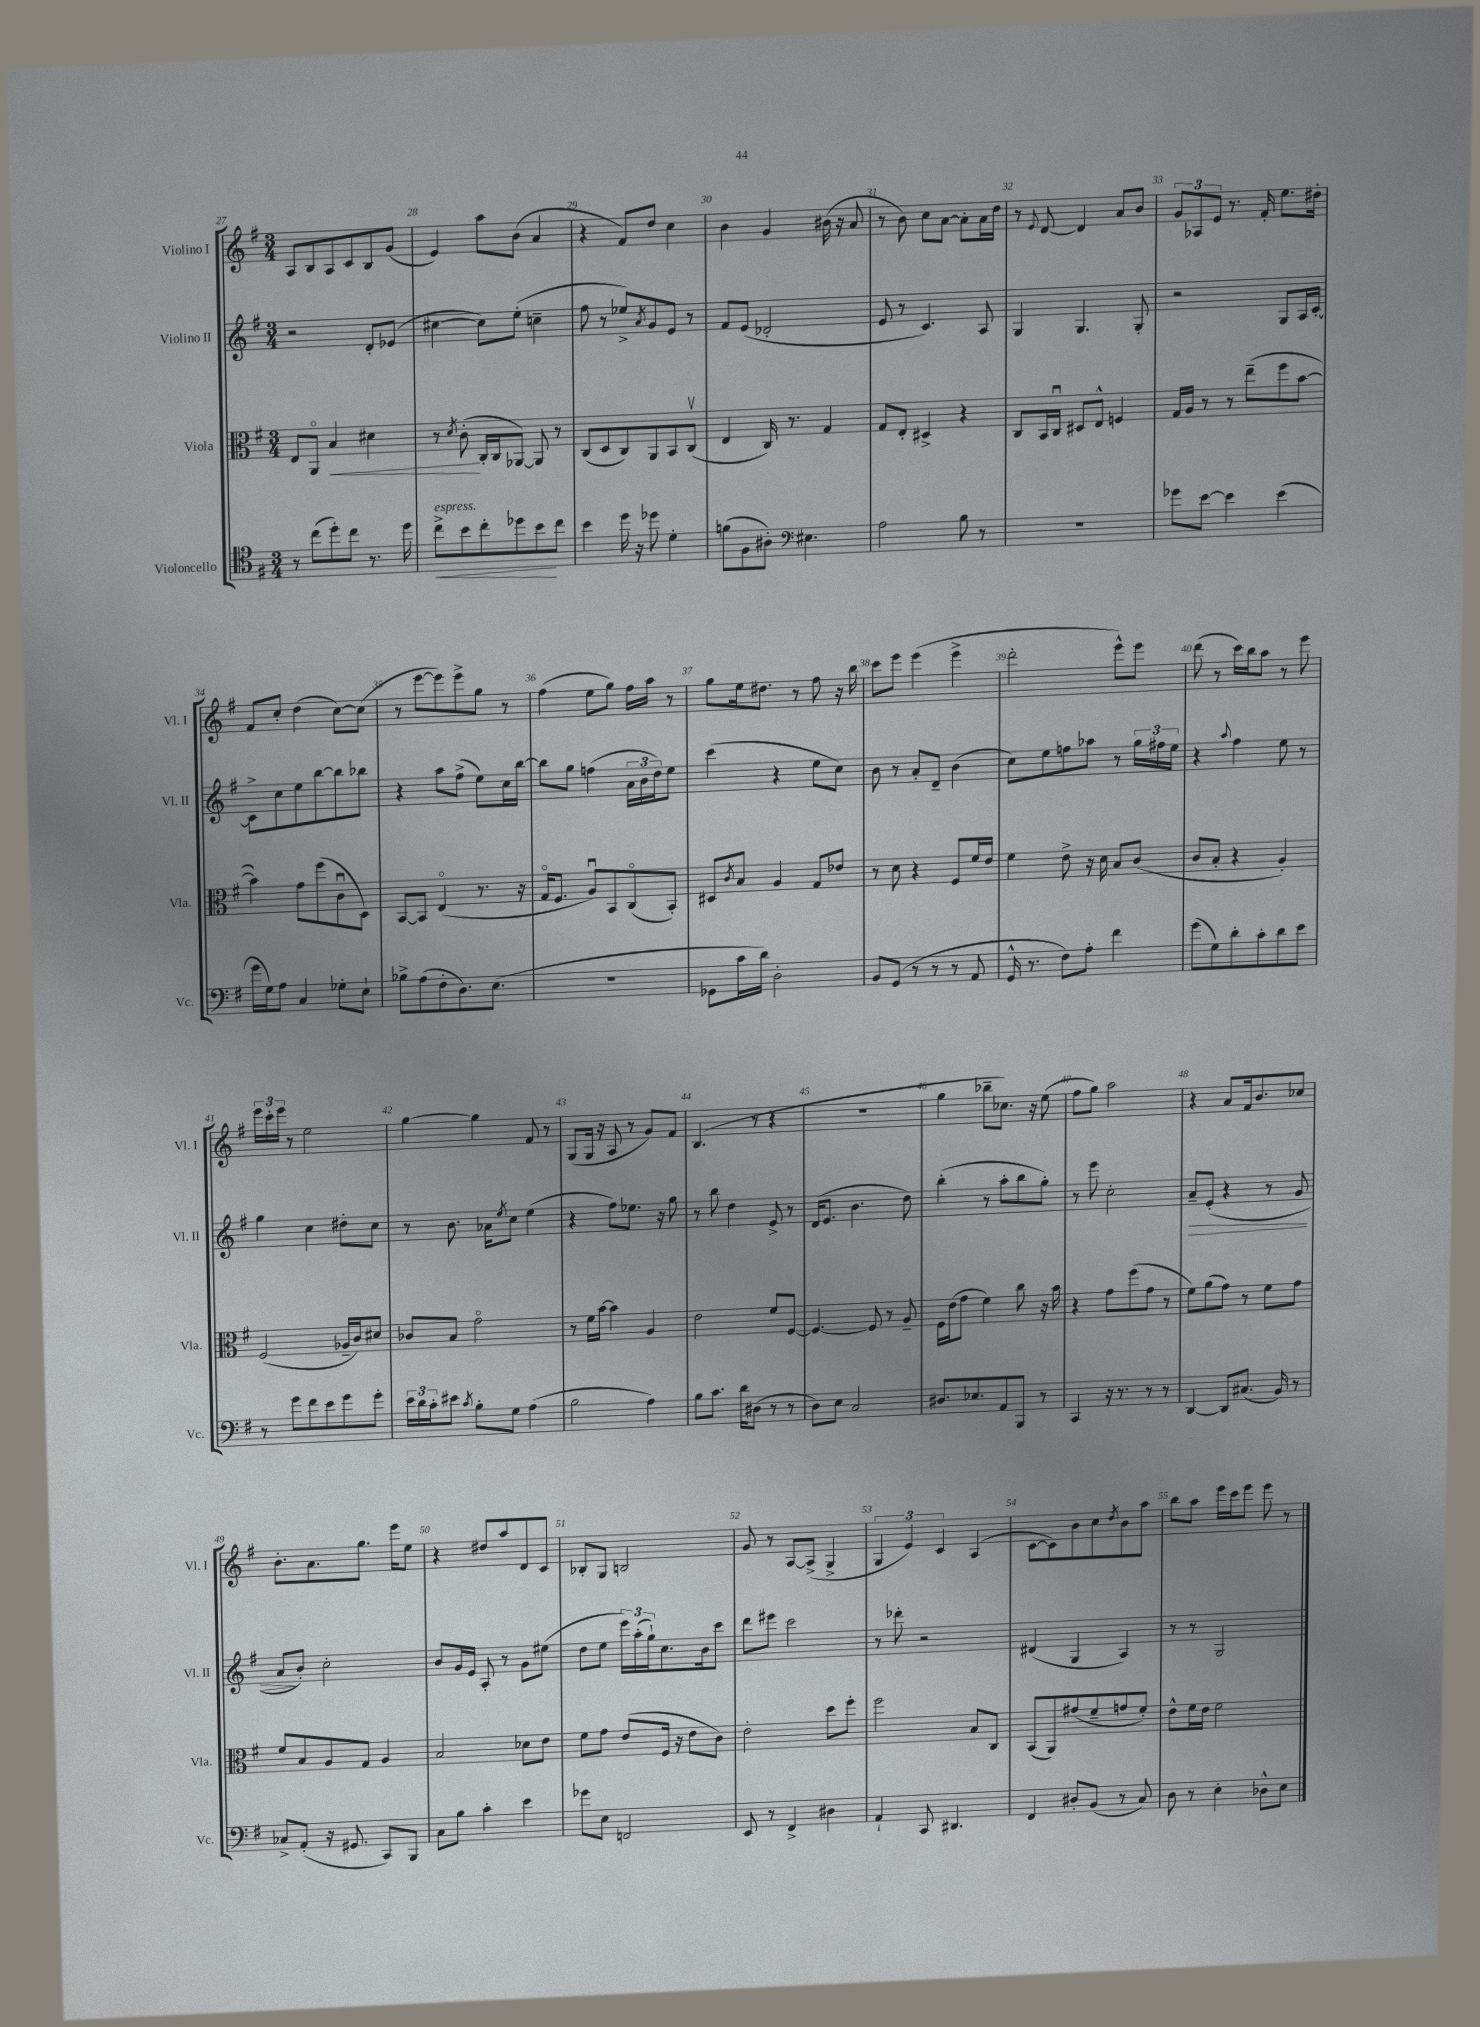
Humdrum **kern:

**kern	**dynam	**kern	**dynam	**kern	**dynam	**kern
*part4	*part4	*part3	*part3	*part2	*part2	*part1
*staff4	*staff4	*staff3	*staff3	*staff2	*staff2	*staff1
*I"Violoncello	*	*I"Viola	*	*I"Violino II	*	*I"Violino I
*I'Vc.	*	*I'Vla.	*	*I'Vl. II	*	*I'Vl. I
*clefC4	*	*clefC3	*	*clefG2	*	*clefG2
*k[f#]	*	*k[f#]	*	*k[f#]	*	*k[f#]
*M3/4	*	*M3/4	*	*M3/4	*	*M3/4
=27	=27	=27	=27	=27	=27	=27
8r	.	8E/L	.	2r	.	8A/L
(8cc\L	.	8AA/J	.	.	.	8B/
!	!	!	!LO:HP:b	!	!	!
8dd'\)	.	4B/	<	.	.	8A/
8cc\J	.	.	.	.	.	8c/
8.r	.	4d#X\	.	8d'/L	.	8B/
.	.	.	.	(8e-X/J	.	(8g/J
16dd\	.	.	.	.	.	.
=28	=28	=28	=28	=28	=28	=28
!LO:TX:a:i:t=espress.	!	!	!	!	!	!
!	!LO:HP:b	!	!	!	!	!
8cc^\L	<	8r	.	[4cc#X\	.	4e/)
.	.	8qd/	.	.	.	.
8b\	.	(8c'\	.	.	.	.
8cc'\	.	16C'/LL	[	8cc#\L])	.	8aa\L
.	.	16C/J	.	.	.	.
8dd-X\	.	[8AA-X/J)	.	(8ee'\J	.	(8b\J
8b\	.	8AA-/]	.	4ccn~\	.	4a/
8cc\J	[	8r	.	.	.	.
=29	=29	=29	=29	=29	=29	=29
4b\	.	(8C/L	.	8ff#\	.	4r
.	.	8D/	.	8r	.	.
16dd\	.	8C/)	.	8ee-X^/L)	.	8f#/L)
16r	.	.	.	.	.	.
.	.	.	.	8qa/	.	.
8dd-X\	.	8AA/	.	8g/	.	8dd/J
4d'\	.	8BB/	.	8e/J	.	4cc\
.	.	(8Cv/J	.	8r	.	.
=30	=30	=30	=30	=30	=30	=30
(8fn\L	.	4E/	.	8f#/L	.	4b\
8F#\	.	.	.	(8e/J	.	.
8A#X'\J)	.	16C/)	.	2d-X'/	.	4g/
.	.	8.r	.	.	.	.
*clefF4	*	*	*	*	*	*
4.E#X\	.	.	.	.	.	.
.	.	4G/	.	.	.	(16b#X\
.	.	.	.	.	.	16r
.	.	.	.	.	.	8a/
=31	=31	=31	=31	=31	=31	=31
2A\	.	8G/L	.	8e/	.	8r
.	.	8E'/J	.	8r	.	8b\)
.	.	4D#X^/	.	4.c/)	.	8cc\L
.	.	.	.	.	.	[8a\J
8B\	.	4r	.	.	.	8a'\L]
8r	.	.	.	8A/	.	16a\L
.	.	.	.	.	.	16dd\JJ
=32	=32	=32	=32	=32	=32	=32
2.r	.	8C/L	.	4G/	.	8r
.	.	.	.	.	.	8qqe/
.	.	16BB/L	.	.	.	[8d/
.	.	16Cu/JJ	.	.	.	.
.	.	8D#X/L	.	4.G/	.	4d/]
.	.	8E^^/J	.	.	.	.
.	.	4Fn/	.	.	.	8a/L
.	.	.	.	8G'/	.	8b/J
=33	=33	=33	=33	=33	=33	=33
8g-X\L	.	16G/LL	.	2r	.	12g/L
.	.	16A/JJ	.	.	.	.
.	.	.	.	.	.	12A-X/
[8e\J	.	8r	.	.	.	.
.	.	.	.	.	.	12e/J
4e\]	.	8r	.	.	.	8.r
.	.	(8ee~\L	.	.	.	.
.	.	.	.	.	.	16f#'/
(4e\	.	8ff#\	.	8G/L	.	8.ee\L
.	.	[8b\J	.	16A/L	.	.
.	.	.	.	[16c'/JJ	.	16dd#X'\Jk
!!LO:LB:g=z
=34	=34	=34	=34	=34	=34	=34
16g\LL	.	4b\])	.	8c^\L]	.	8f#/L
16G\J)	.	.	.	.	.	.
8A\J	.	.	.	8cc\	.	8cc'/J
4C/	.	8g\L	.	8ee\	.	(4dd\
.	.	(8ff#\	.	[8bb\	.	.
8G-X'\L	.	8cu\	.	8bb\]	.	[8cc\L)
8E`\J	.	8D\J)	.	8bb-X\J	.	(8cc\J]
=35	=35	=35	=35	=35	=35	=35
8B-X^\L	.	[8BB/L	.	4r	.	8r
(8A\	.	8BB/J]	.	.	.	[8eee\L
8F#'\	.	(4E/	.	8aa\L	.	8eee\])
8.D\)	.	.	.	(8ff#^\J	.	8eee^\
.	.	8.r	.	8ee\L)	.	8gg\J
(8.E\J	.	.	.	.	.	.
.	.	.	.	16cc\L	.	8r
.	.	16r	.	[16bb\JJ	.	.
=36	=36	=36	=36	=36	=36	=36
2.r	.	16G/KL	.	8bb\L]	.	(4ff#\
.	.	8.F#/J	.	.	.	.
.	.	.	.	8gg\J	.	.
.	.	8Au/L)	.	(4ffn\	.	8ee\L
.	.	8BB/	.	.	.	8gg\J)
.	.	(8C/	.	24a\LL	.	16ff#\LL
.	.	.	.	24b\	.	.
.	.	.	.	.	.	16aa\JJ
.	.	.	.	24dd\J)	.	.
.	.	8BB'/J)	.	8ee\J	.	8r
=37	=37	=37	=37	=37	=37	=37
8GG-X\L	.	8D#X/L	.	(4ccc\	.	8gg\L
.	.	8qc/	.	.	.	.
16c\L	.	8B/J	.	.	.	16ee\k
16d\JJ)	.	.	.	.	.	8.dd#X\J
2D'\	.	4A/	.	4r	.	.
.	.	.	.	.	.	8r
.	.	8G/L	.	8ee\L	.	8ff#\
.	.	8e-X/J	.	8cc\J)	.	16r
.	.	.	.	.	.	16bb\
=38	=38	=38	=38	=38	=38	=38
8BB/L	.	8r	.	8b\	.	8ccc\L
(8GG/J	.	8d\	.	8r	.	8eee\J
8r	.	4r	.	8a'/L	.	(4eee\
8r	.	.	.	8d~/J	.	.
8r	.	8F#/L	.	(4b\	.	4eee^\
8AA/	.	16f#/L	.	.	.	.
.	.	16e/JJ	.	.	.	.
=39	=39	=39	=39	=39	=39	=39
16GG^^/	.	4f#\	.	8cc\L)	.	2ddd'\
8.r	.	.	.	.	.	.
.	.	.	.	8ee\	.	.
8F#\L)	.	8e^\	.	8ffn\	.	.
8A'\J	.	16r	.	8aa-X\J	.	.
.	.	16d\	.	.	.	.
4f#\	.	8B/L	.	8r	.	8eee^^\L)
.	.	(8c/J	.	24gg\LL	.	8eee\J
.	.	.	.	24ff#X\	.	.
.	.	.	.	24ee\JJ	.	.
=40	=40	=40	=40	=40	=40	=40
(8g\L	.	8c/L	.	4r	.	(8ddd\
8G\)	.	8B'/J	.	.	.	8r
.	.	.	.	8qqaa/	.	.
8d'\	.	4r	.	4ff#\	.	16ccc\LL)
.	.	.	.	.	.	16bb\J
8c'\	.	.	.	.	.	8aa\J
8d\	.	4A'/)	.	8ee\	.	8r
8e\J	.	.	.	8r	.	8eee\
!!LO:LB:g=z
=41	=41	=41	=41	=41	=41	=41
8r	.	(2F#/	.	4gg\	.	24eee\LL
.	.	.	.	.	.	24ccc'\
.	.	.	.	.	.	24eee\JJ
8g\L	.	.	.	.	.	8r
8f#\	.	.	.	4cc\	.	2ee\
8e\	.	.	.	.	.	.
8g\	.	16A-X~/LL	.	8dd#X'\L	.	.
.	.	16c/J)	.	.	.	.
8g'\J	.	8d#X/J	.	8cc\J	.	.
=42	=42	=42	=42	=42	=42	=42
24e\LL	.	8c-X/L	.	8r	.	[4gg\
24d\	.	.	.	.	.	.
24c'\J	.	.	.	.	.	.
8e#X\J	.	8B/J	.	8.b\	.	.
8qc/	.	.	.	.	.	.
8B'\L	.	2g\	.	.	.	4gg\]
.	.	.	.	16a-X\KL	.	.
.	.	.	.	8qee/	.	.
8G\J	.	.	.	8cc\J	.	.
(4A\	.	.	.	(4ee\	.	8f#/
.	.	.	.	.	.	8r
=43	=43	=43	=43	=43	=43	=43
2B\	.	8r	.	4r	.	(8G/L
.	.	16f#\LL	.	.	.	16G/Jk
.	.	[16b\JJ	.	.	.	16r
.	.	4b\]	.	8ff#\L)	.	8A/
.	.	.	.	8.ee-X\J	.	8r
4A\)	.	4A/	.	.	.	8g/L)
.	.	.	.	16r	.	.
.	.	.	.	8gg\	.	8f#/J
=44	=44	=44	=44	=44	=44	=44
8B\L	.	2e\	.	8r	.	(4.B/
8.c\J	.	.	.	8bb\	.	.
.	.	.	.	4dd\	.	.
16d\KL	.	.	.	.	.	.
(8D#X\J	.	.	.	.	.	8r
8r	.	8f#/L	.	8e^/	.	4r
8r	.	[8F#/J	.	8r	.	.
=45	=45	=45	=45	=45	=45	=45
8D\L)	.	4.F#/_	.	(16d/KL	.	2.r
.	.	.	.	8.e/J	.	.
8E\J	.	.	.	.	.	.
2C/	.	.	.	4.b\	.	.
.	.	8F#/]	.	.	.	.
.	.	8r	.	.	.	.
.	.	8A~/	.	8dd\)	.	.
=46	=46	=46	=46	=46	=46	=46
8.D#X/L	.	16F#\LL	.	(4bb'\	.	4gg\
.	.	(16e\J	.	.	.	.
.	.	8g\J	.	.	.	.
8.E-X/	.	.	.	.	.	.
.	.	4f#\)	.	8r	.	8bb-X~\L
8AA/	.	.	.	8aa'\L	.	8.cc-X\J)
8BBB/J	.	8cc\	.	8bb\	.	.
.	.	.	.	.	.	16r
8r	.	16r	.	8gg'\J)	.	(8ee\
.	.	16b\	.	.	.	.
=47	=47	=47	=47	=47	=47	=47
4CC/	.	4r	.	8r	.	8ff#\L
.	.	.	.	8eee\	.	8gg\J)
16r	.	8g\L	.	2cc'\	.	2aa\
8.r	.	.	.	.	.	.
.	.	(8ff#\	.	.	.	.
8r	.	8g\J	.	.	.	.
8r	.	8r	.	.	.	.
=48	=48	=48	=48	=48	=48	=48
!	!	!	!	!	!LO:HP:b	!
[4DD/	.	8f#\L)	.	8a~/L	>	4r
.	.	(8a\	.	(8e'/J	.	.
8DD/L]	.	8g\J)	.	4r	.	8a/L
(8.C#X/J	.	8r	.	.	.	16f#/k
.	.	.	.	.	.	8.b/
.	.	8f#\L	.	8r	.	.
16BB/)	.	.	.	.	.	.
8r	.	8g\J	.	8g/	.	8cc-X/J
!!LO:LB:g=z
=49	=49	=49	=49	=49	=49	=49
8C-X^/L	.	8f#/L	.	8a/L	.	8.b'\L
(8AA'/J	.	8B/	.	8b'/J)	]	.
.	.	.	.	.	.	8.a\
16r	.	8A/	.	2cc'\	.	.
8.GG#X/	.	.	.	.	.	.
.	.	8G/J	.	.	.	8.gg\J
8CC/L)	.	4A/	.	.	.	.
.	.	.	.	.	.	16eee\KL
8BBB/J	.	.	.	.	.	8ee\J
=50	=50	=50	=50	=50	=50	=50
8C\L	.	2B/	.	8b/L	.	4r
8B\J	.	.	.	16g/L	.	.
.	.	.	.	16e/JJ	.	.
4c'\	.	.	.	8A'/	.	8dd#X/L
.	.	.	.	8r	.	8aa/
4e\	.	8d-X\L	.	8g\L	.	8d/
.	.	8e\J	.	(8ee#X\J	.	8c/J
=51	=51	=51	=51	=51	=51	=51
8g-X\L	.	8f#\L	.	8dd\L	.	8B-X'/L
8E\J	.	8g\J	.	8ee\J	.	8G/J
2FFn/	.	(8e/L	.	24eee\LL)	.	2Bn/
.	.	.	.	(24aa'\	.	.
.	.	.	.	24gg`\J)	.	.
.	.	16F#/Jk	.	8.cc\	.	.
.	.	16r	.	.	.	.
.	.	8e\L	.	.	.	.
.	.	.	.	16b\k	.	.
.	.	8c\J)	.	8ccc\J	.	.
=52	=52	=52	=52	=52	=52	=52
8EE/	.	2e'\	.	8ddd\L	.	8g/
8r	.	.	.	8eee#X\J	.	8r
4FF#^/	.	.	.	2ccc\	.	[8A/L
.	.	.	.	.	.	(8A^/J]
4D#X\	.	8dd\L	.	.	.	4G^/
.	.	8ff#'\J	.	.	.	.
=53	=53	=53	=53	=53	=53	=53
4AA`/	.	2ff#\	.	8r	.	6G/
.	.	.	.	8ddd-X'\	.	.
.	.	.	.	.	.	6e/)
8CC/	.	.	.	2r	.	.
.	.	.	.	.	.	6c/
4.DD#X/	.	.	.	.	.	.
.	.	8B/L	.	.	.	(4A/
.	.	8C/J	.	.	.	.
=54	=54	=54	=54	=54	=54	=54
4FF#/	.	(8BB/L	.	(4d#X/	.	[8c\L
.	.	8AA/)	.	.	.	8c\])
8D#X'/L	.	(8g#X/	.	4G/	.	8b\
(8BB/J	.	8f#~/	.	.	.	8cc\
.	.	.	.	.	.	8qdd/
8r	.	8gn/	.	4A/)	.	8b\
8C/)	.	8f#'/J)	.	.	.	8aa\J
=55	=55	=55	=55	=55	=55	=55
8D\	.	8e^^\L	.	8r	.	8bb\L
8r	.	16f#\L	.	8r	.	8aa\J
.	.	16e\JJ	.	.	.	.
4E'\	.	2f#\	.	2G/	.	16eee\LL
.	.	.	.	.	.	16ccc\J
.	.	.	.	.	.	8eee\J
8D-X^^\L	.	.	.	.	.	8eee\
8E\J	.	.	.	.	.	8r
==	==	==	==	==	==	==
*-	*-	*-	*-	*-	*-	*-
